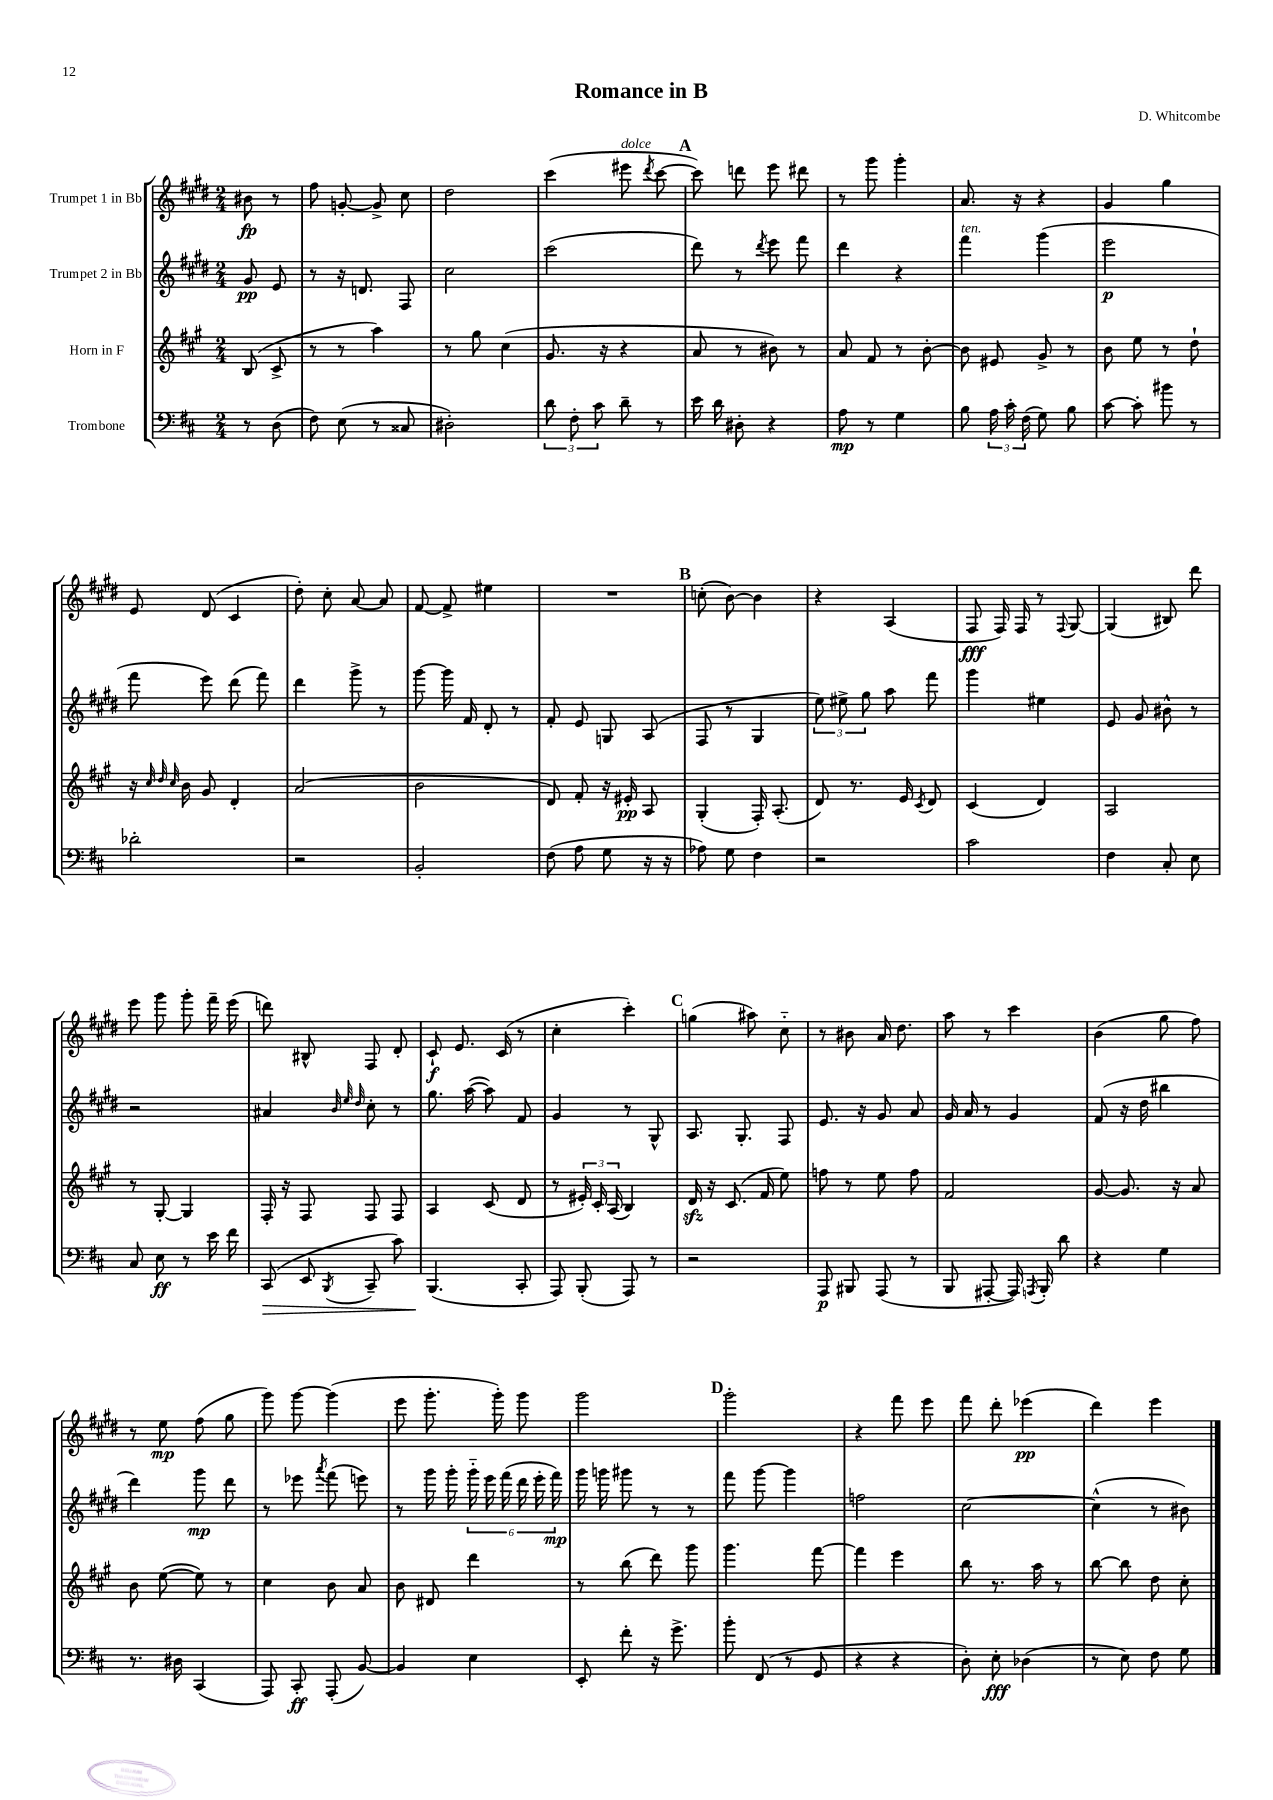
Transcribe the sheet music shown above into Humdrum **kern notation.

**kern	**kern	**kern	**kern
*staff4	*staff3	*staff2	*staff1
*clefF4	*clefG2	*clefG2	*clefG2
*k[f#c#]	*k[f#c#g#]	*k[f#c#g#d#]	*k[f#c#g#d#]
*M2/4	*M2/4	*M2/4	*M2/4
8r	(8B	8g#	8b#
(8D	8c#^	8e	8r
=	=	=	=
8F#)	8r	8r	8ff#
(8E	8r	16r	[8g'
.	.	8.d	.
8r	4aa)	.	8g^]
8C##	.	8F#	8cc#
=	=	=	=
2D#')	8r	2cc#	2dd#
.	8gg#	.	.
.	(4cc#	.	.
=	=	=	=
12d	8.g#	(2ccc#	(4ccc#
12F#'	.	.	.
12c#	.	.	.
.	16r	.	.
8d~	4r	.	8eee#
.	.	.	8qddd#
8r	.	.	[8ccc#
=	=	=	=
16e	8a	8ddd#)	8ccc#])
16d	.	.	.
8D#'	8r	8r	8ddd
.	.	8qddd#	.
4r	8b#)	8eee	8eee
.	8r	8fff#	8ddd#
=	=	=	=
8A	8a	4ddd#	8r
8r	8f#	.	8ggg#
4G	8r	4r	4ggg#'
.	[8b'	.	.
=	=	=	=
8B	8b]	4fff#	8.a
24A	8e#	.	.
24c#'	.	.	.
.	.	.	16r
(24F#	.	.	.
8G)	8g#^	(4ggg#	4r
8B	8r	.	.
=	=	=	=
[8c#	8b	2eee	4g#
8c#']	8ee	.	.
8b#	8r	.	4gg#
8r	8dd`	.	.
=	=	=	=
2d-'	16r	8fff#	8e
.	32qqcc#	.	.
.	32qqdd	.	.
.	32qqcc#	.	.
.	16b	.	.
.	8g#	8eee)	(8d#
.	4d'	(8ddd#	4c#
.	.	8fff#)	.
=	=	=	=
2r	(2a	4ddd#	8dd#')
.	.	.	8cc#'
.	.	8ggg#^	[8a
.	.	8r	8a]
=	=	=	=
2BB'	2b	[8ggg#	[8f#
.	.	16ggg#]	8f#^]
.	.	16f#	.
.	.	8d#'	4ee#
.	.	8r	.
=	=	=	=
(8F#	8d)	8f#'	2r
8A	8f#'	8e	.
8G	16r	8G	.
.	16e#'	.	.
16r	8A	(8A	.
16r	.	.	.
=	=	=	=
8A-)	(4G#'	8F#	(8cc'
8G	.	8r	[8b)
4F#	16F#')	4G#	4b]
.	(8.A'	.	.
=	=	=	=
2r	8d)	12ee)	4r
.	.	12ee#^	.
.	8.r	.	.
.	.	12gg#	.
.	.	8aa	(4A
.	16e	.	.
.	8qc#	.	.
.	8d	8fff#	.
=	=	=	=
2c#	(4c#	4ggg#	8F#
.	.	.	16F#)
.	.	.	16F#
.	4d)	4ee#	8r
.	.	.	8qqF#
.	.	.	[8G#
=	=	=	=
4F#	2A	8e	(4G#]
.	.	8g#	.
8C#'	.	8b#^^	8B#)
8E	.	8r	8ddd#
=	=	=	=
8C#	8r	2r	8eee
8E	[8G#'	.	8ggg#
8r	4G#]	.	8ggg#'
16e	.	.	16fff#~
16f#	.	.	(16eee
=	=	=	=
(8CC#	16F#'	4a#	8ddd)
.	16r	.	.
8EE	8F#	.	8B#^^
.	.	32qqb	.
.	.	32qqee	.
8qBBB	.	32qqdd#	.
8CC#~	8F#	8cc#'	8F#
8c#)	8F#	8r	8d#'
=	=	=	=
(4.BBB	4A	8.gg#	8c#`
.	.	.	8.e
.	.	([16aa	.
.	(8c#	8aa])	.
.	.	.	(16c#
8CC#'	8d	8f#	8r
=	=	=	=
8AAA)	8r	4g#	4cc#'
(8BBB'	24e#')	.	.
.	24c#'	.	.
.	(24A	.	.
8AAA)	4B)	8r	4ccc#')
8r	.	8G#^^	.
=	=	=	=
2r	16d	8.A	(4gg
.	16r	.	.
.	(8.c#	.	.
.	.	8.G#'	.
.	.	.	8aa#)
.	16f#	.	.
.	8ee)	8F#	8cc#'~
=	=	=	=
8AAA	8ff	8.e	8r
8BBB#	8r	.	8b#
.	.	16r	.
(8AAA	8ee	8g#	16a
.	.	.	8.dd#
8r	8ff	8a	.
=	=	=	=
8BBB	2f#	16g#	8aa
.	.	16a	.
[8AAA#'	.	8r	8r
16AAA#])	.	4g#	4ccc#
8qAAA	.	.	.
16BBB'	.	.	.
8d	.	.	.
=	=	=	=
4r	[8g#	(8f#	(4b
.	8.g#]	16r	.
.	.	16dd#	.
4G	.	4bb#	8gg#
.	16r	.	.
.	8a	.	8ff#)
=	=	=	=
8.r	8b	4ddd#)	8r
.	([8ee	.	8ee
16D#	.	.	.
(4CC#	8ee])	8ggg#	(8ff#
.	8r	8ddd#	8gg#
=	=	=	=
8AAA)	4cc#	8r	8ggg#)
8CC#'	.	8eee-	[8ggg#
.	.	8qaaa	.
(8AAA'	8b	(8fff#	(4ggg#]
[8BB)	8a	8eee)	.
=	=	=	=
4BB]	8b	8r	8eee
.	8d#	16ggg#	8.ggg#'
.	.	16ggg#'	.
4E	4ddd	24ggg#'~	.
.	.	24eee	.
.	.	.	16ggg#')
.	.	(24fff#	.
.	.	24ddd#	8ggg#
.	.	24eee'	.
.	.	24fff#)	.
=	=	=	=
8EE'	8r	16ggg#	2ggg#
.	.	16ggg	.
8f#'	(8bb	8ggg#	.
16r	8ddd)	8r	.
8.g^	.	.	.
.	8ggg#	8r	.
=	=	=	=
8b'	4.ggg#	8fff#	2ggg#'
(8FF#	.	[8ggg#	.
8r	.	4ggg#]	.
8GG	[8fff#	.	.
=	=	=	=
4r	4fff#]	2ff	4r
4r	4eee	.	8fff#
.	.	.	8eee
=	=	=	=
8D')	8bb	[2cc#	8fff#
8E'	8.r	.	8ddd#'
(4D-	.	.	(4eee-
.	16aa	.	.
.	8r	.	.
=	=	=	=
8r	[8bb	(4cc#^^]	4ddd#)
8E)	8bb]	.	.
8F#	8dd	8r	4eee
8G	8cc#'	8b#)	.
==	==	==	==
*-	*-	*-	*-
